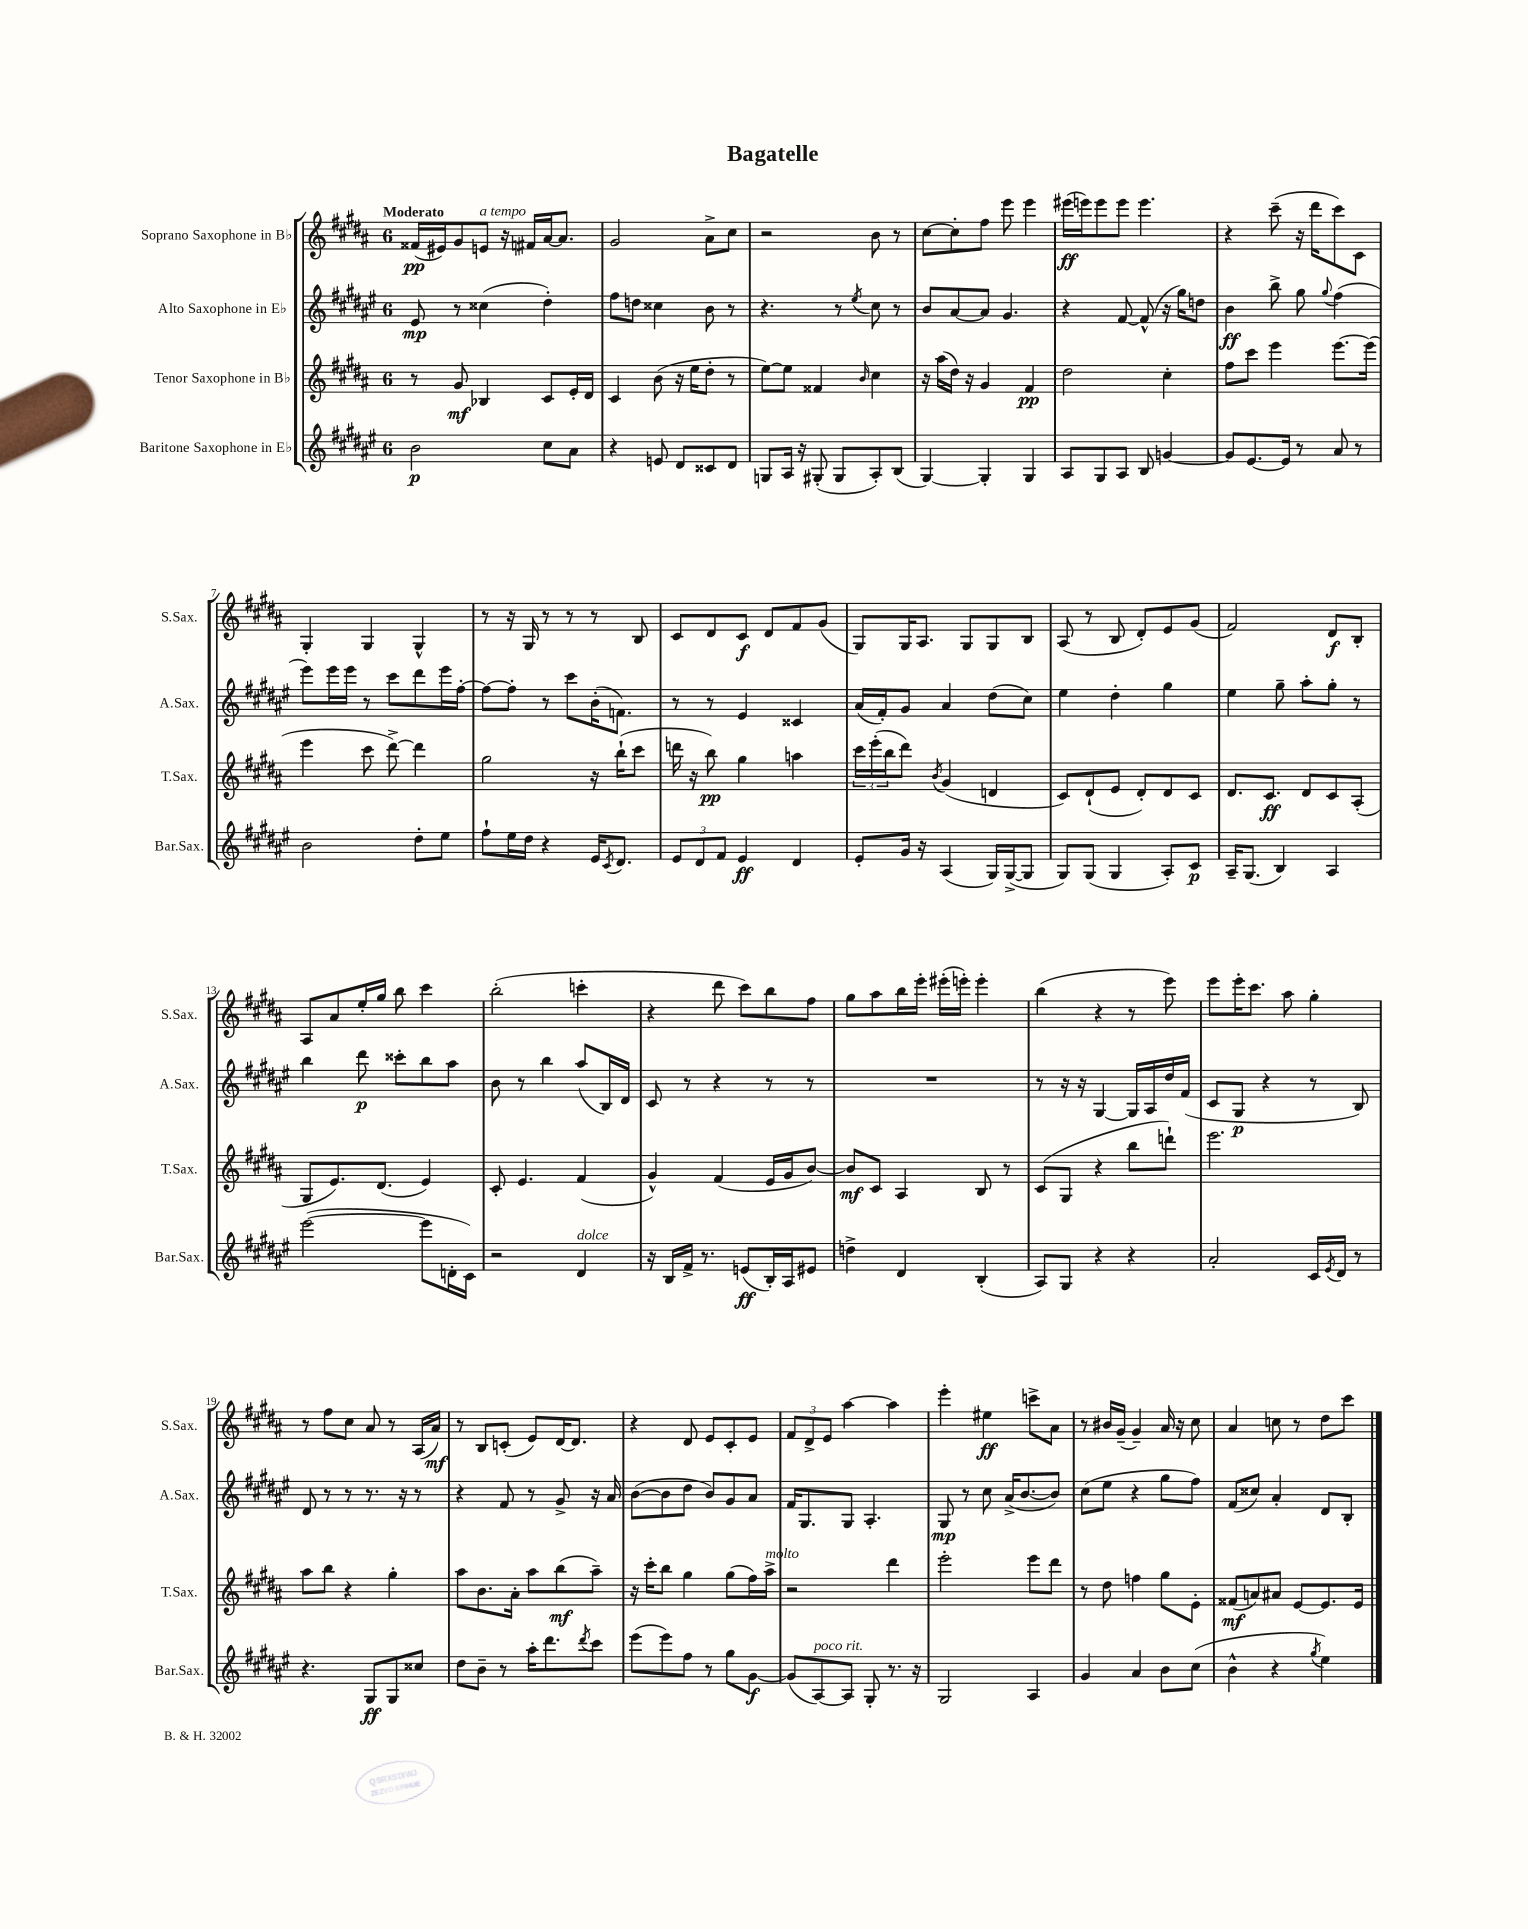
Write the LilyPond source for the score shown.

\header { title = "Bagatelle" }
<<
\new StaffGroup <<
\new Staff = "s0" \with { instrumentName = "Soprano Saxophone in Bb" shortInstrumentName = "S.Sax." } {
    \clef treble \key b \major \once \override Staff.TimeSignature.style = #'single-digit \time 6/8 \tempo "Moderato"
    fisis'16\pp( eis'16) gis'8 e'8^\markup { \italic "a tempo" } r16 fis'16 ais'16~ ais'8. |
    gis'2 ais'8-> cis''8 |
    r2 b'8 r8 |
    cis''8~ cis''8-. fis''8 e'''8 e'''4 |
    eis'''16\ff( e'''16) e'''8 e'''8 e'''4. |
    r4 cis'''8--( r16 dis'''16 cis'''8) cis'8 |
    gis4-. gis4 gis4-^ |
    r8 r16 gis16 r8 r8 r8 b8 |
    cis'8 dis'8 cis'8\f dis'8 fis'8 gis'8( |
    gis8) gis16 ais8. gis8 gis8 b8 |
    ais8( r8 b8 dis'8-.) e'8 gis'8( |
    fis'2) dis'8\f b8-. |
    ais8 ais'8 e''16-. gis''16 b''8 cis'''4 |
    b''2-.( c'''4-. |
    r4 dis'''8 cis'''8) b''8 fis''8 |
    gis''8 ais''8 b''16 e'''16-. eis'''16-.( e'''16-.) e'''4-. |
    b''4( r4 r8 e'''8) |
    e'''8 e'''16-. cis'''8. ais''8 gis''4-. |
    r8 fis''8 cis''8 ais'8 r8 ais16( ais'16\mf) |
    r8 b8 c'8-.( e'8) dis'16~ dis'8. |
    r4 dis'8 e'8 cis'8-. e'8 |
    \tuplet 3/2 { fis'8 dis'8-> e'8 } ais''4~ ais''4 |
    e'''4-. eis''4\ff c'''8-> ais'8 |
    r8 bis'16 gis'16--( gis'4--) ais'16 r16 cis''8 |
    ais'4 c''8 r8 dis''8 cis'''8 \bar "|." |
}
\new Staff = "s1" \with { instrumentName = "Alto Saxophone in Eb" shortInstrumentName = "A.Sax." } {
    \clef treble \key fis \major \once \override Staff.TimeSignature.style = #'single-digit \time 6/8
    eis'8\mp r8 cisis''4( dis''4-.) |
    fis''8 d''8 cisis''4 b'8 r8 |
    r4. r8 \acciaccatura { eis''8 } cis''8 r8 |
    b'8 ais'8~ ais'8 gis'4. |
    r4 fis'8~ fis'8-^( r16 gis''16) d''8 |
    b'4\ff b''8-> gis''8 \appoggiatura { gis''8 } fis''4( |
    eis'''8) eis'''16 eis'''16 r8 cis'''8 dis'''8 eis'''16 fis''16~-. |
    fis''8~ fis''8-. r8 cis'''8 b'16-.( f'8.) |
    r8 r8 eis'4 cisis'4 |
    ais'16( fis'16-.) gis'8 ais'4 dis''8( cis''8) |
    eis''4 dis''4-. gis''4 |
    eis''4 gis''8-- ais''8-. gis''8-. r8 |
    b''4 dis'''8\p cisis'''8-. b''8 ais''8 |
    b'8 r8 b''4 ais''8( b16) dis'16 |
    cis'8 r8 r4 r8 r8 |
    R2. |
    r8 r16 r16 gis4~ gis16 ais16 dis''16 fis'16( |
    cis'8 gis8\p r4 r8 b8) |
    dis'8 r8 r8 r8. r16 r8 |
    r4 fis'8 r8 gis'8-> r16 ais'16 |
    b'8~( b'8 dis''8 b'8) gis'8 ais'8 |
    fis'16 gis8. gis8 ais4.-. |
    gis8\mp r8 cis''8 ais'16->( b'8.~ b'8) |
    cis''8( eis''8 r4 gis''8 fis''8) |
    fis'8( cisis''8) ais'4-. dis'8 b8-. \bar "|." |
}
\new Staff = "s2" \with { instrumentName = "Tenor Saxophone in Bb" shortInstrumentName = "T.Sax." } {
    \clef treble \key b \major \once \override Staff.TimeSignature.style = #'single-digit \time 6/8
    r8 gis'8\mf bes4 cis'8 e'16-. dis'16 |
    cis'4 b'8( r16 e''16 dis''8-. r8 |
    e''8~) e''8 fisis'4 \grace { b'16 } cis''4 |
    r16 ais''16( dis''16) r16 gis'4 fis'4\pp |
    dis''2 cis''4-. |
    fis''8 cis'''8 e'''4 e'''8.~ e'''16( |
    e'''4 cis'''8 dis'''8~->) dis'''4 |
    gis''2 r16 b''16-!( cis'''8 |
    d'''16 r16 b''8\pp) gis''4 a''4 |
    \tuplet 3/2 { cis'''16 e'''16-.( b''16 } dis'''8) \acciaccatura { b'8 } gis'4( d'4 |
    cis'8) dis'8-!( e'8 dis'8-.) dis'8 cis'8 |
    dis'8. cis'8.\ff dis'8 cis'8 ais8-.( |
    gis8 e'8.) dis'8.( e'4) |
    cis'8-. e'4. fis'4( |
    gis'4-^) fis'4( e'16 gis'16 b'8~) |
    b'8\mf cis'8 ais4 b8 r8 |
    cis'8( gis8 r4 b''8 d'''8-!) |
    e'''2. |
    ais''8 b''8 r4 gis''4-. |
    ais''8 b'8. ais'16-. ais''8 b''8\mf( ais''8--) |
    r16 cis'''16-. b''8 gis''4 gis''8( fis''16) ais''16->^\markup { \italic "molto" } |
    r2 dis'''4 |
    e'''2-. e'''8 dis'''8 |
    r8 dis''8 f''4 gis''8 e'8-. |
    fisis'8\mf( a'8) ais'8 e'8~ e'8. e'16 \bar "|." |
}
\new Staff = "s3" \with { instrumentName = "Baritone Saxophone in Eb" shortInstrumentName = "Bar.Sax." } {
    \clef treble \key fis \major \once \override Staff.TimeSignature.style = #'single-digit \time 6/8
    b'2\p cis''8 ais'8 |
    r4 e'8 dis'8 cisis'8 dis'8 |
    g8 ais16 r16 gis8-.( gis8 ais8-.) b8( |
    gis4~) gis4-. gis4 |
    ais8 gis8 ais8 b8 g'4~ |
    g'8 eis'8.~ eis'16 r8 ais'8 r8 |
    b'2 dis''8-. eis''8 |
    fis''8-! eis''16 dis''16 r4 eis'16 \acciaccatura { cis'8 } dis'8. |
    \tuplet 3/2 { eis'8 dis'8 fis'8 } eis'4\ff dis'4 |
    eis'8-. gis'16 r16 ais4( gis16) gis16~->( gis8 |
    gis8) gis8( gis4 ais8-.) cis'8\p |
    ais16-- gis8.( b4) ais4 |
    eis'''2~( eis'''8 d'16-. cis'16) |
    r2 dis'4^\markup { \italic "dolce" } |
    r16 b16 fis'16-> r8. e'8\ff( b16-.) ais16 eis'8 |
    d''4-> dis'4 b4-.( |
    ais8) gis8 r4 r4 |
    ais'2-. cis'16 \acciaccatura { eis'8 } dis'16 r8 |
    r4. gis8\ff gis8 cisis''8 |
    dis''8 b'8-- r8 ais''16-. dis'''8. \acciaccatura { dis'''8 } cis'''8 |
    eis'''8( eis'''8) fis''8 r8 gis''8 gis'8~\f |
    gis'8( ais8~^\markup { \italic "poco rit." }) ais8 gis8-. r8. r16 |
    gis2 ais4 |
    gis'4 ais'4 b'8 cis''8( |
    b'4-^ r4 \acciaccatura { gis''8 } eis''4) \bar "|." |
}
>>
>>
